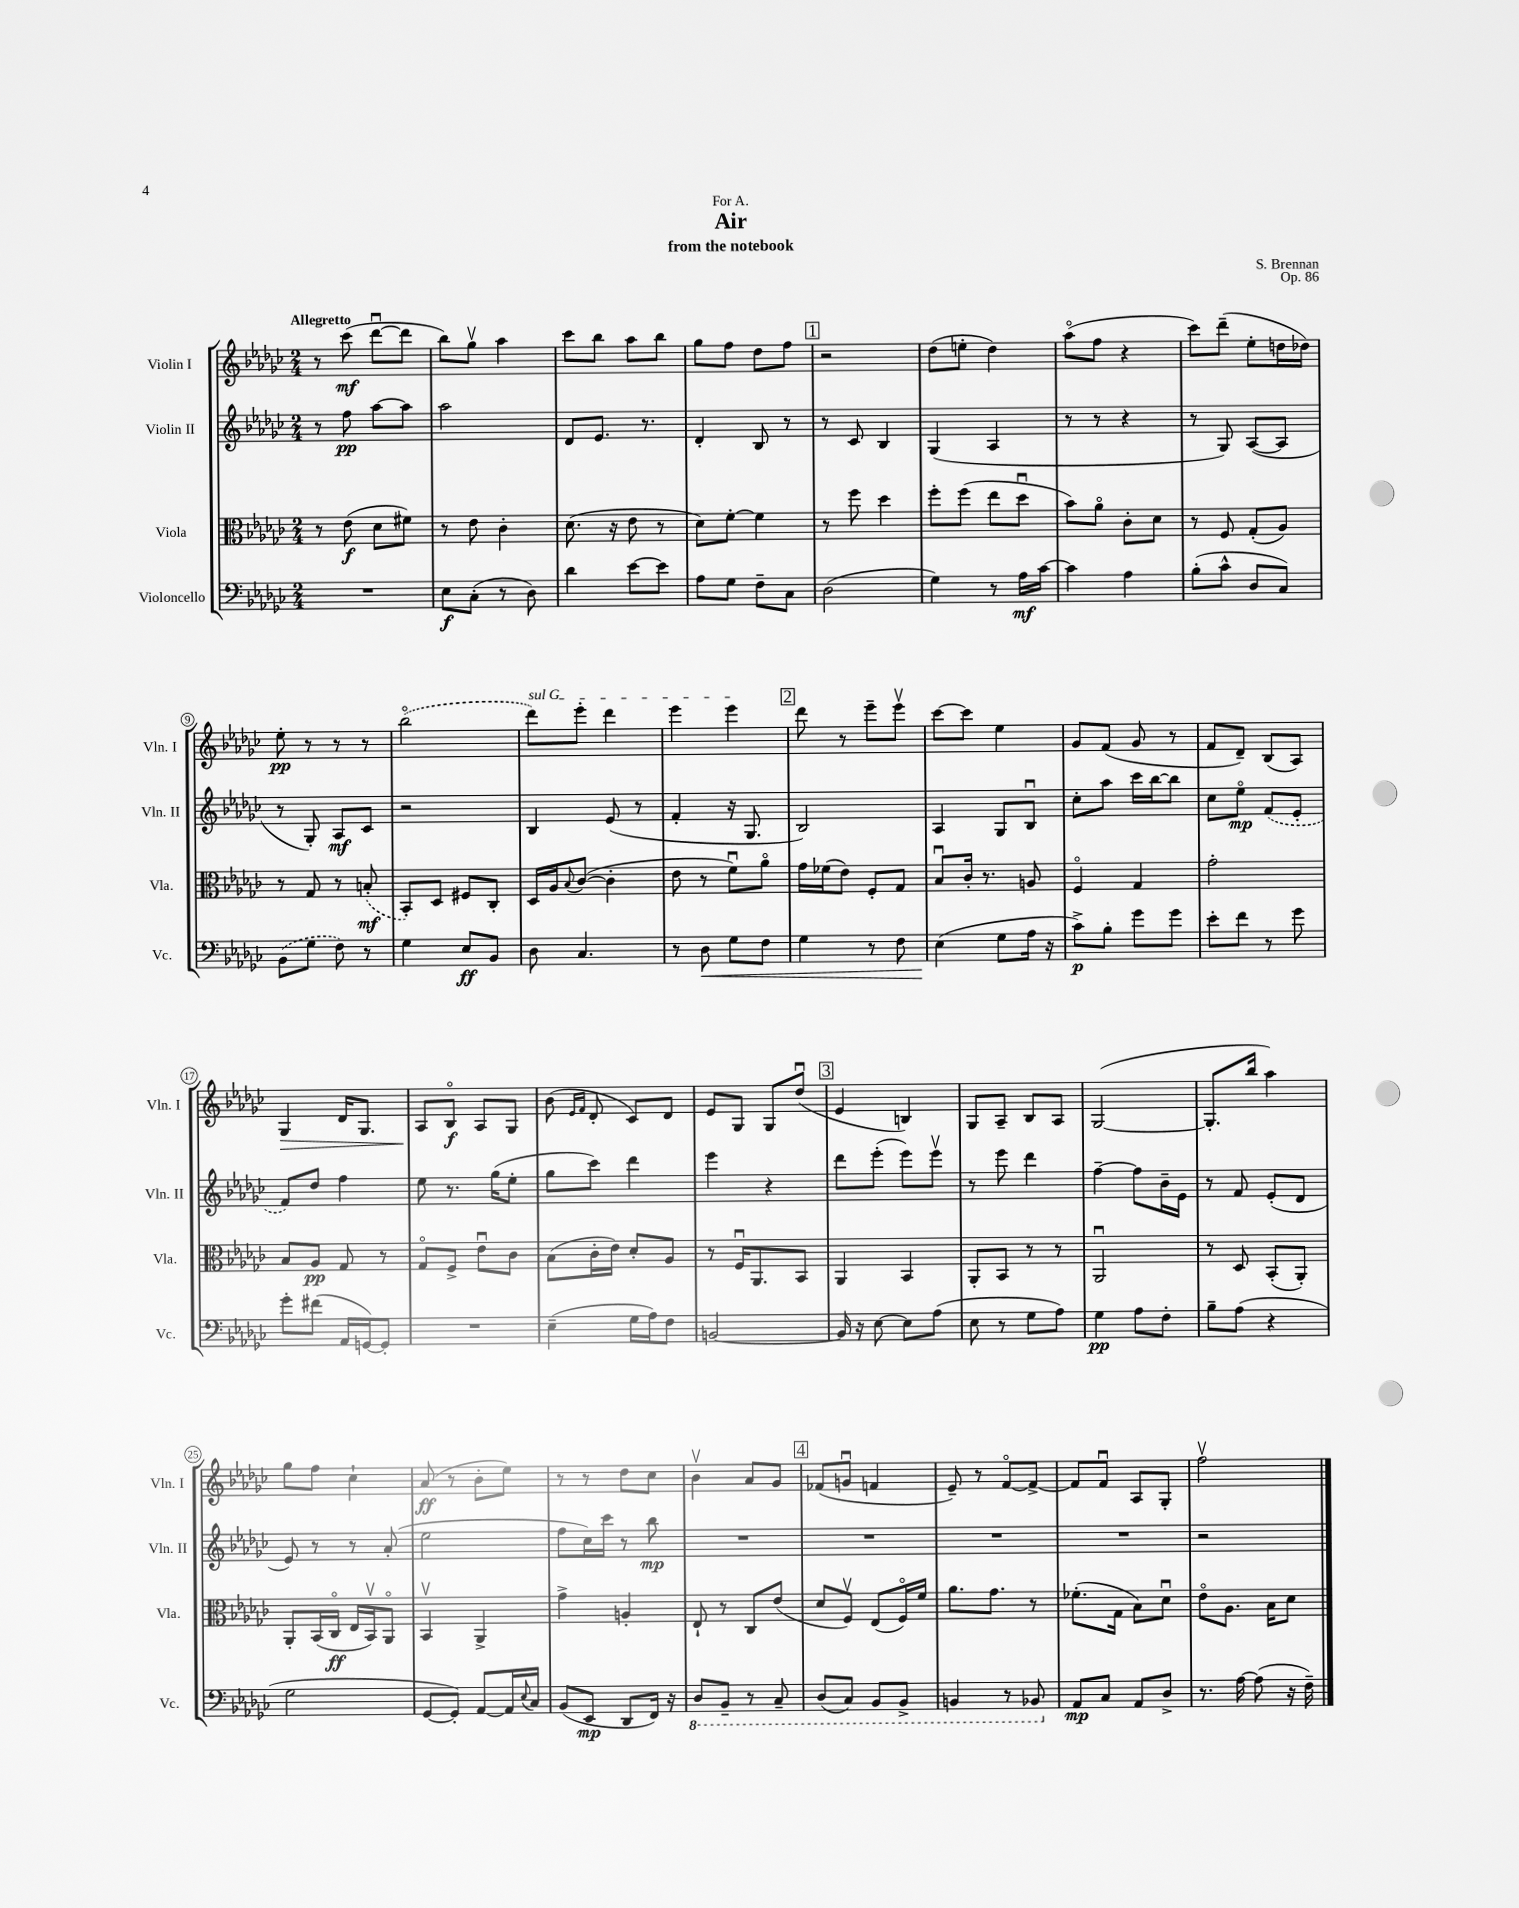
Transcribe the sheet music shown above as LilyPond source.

\header { title = "Air" composer = "S. Brennan" subtitle = "from the notebook" dedication = "For A." opus = "Op. 86" }
<<
\new StaffGroup <<
\new Staff = "s0" \with { instrumentName = "Violin I" shortInstrumentName = "Vln. I" } {
    \clef treble \key ges \major \numericTimeSignature \time 2/4 \tempo "Allegretto"
    r8 ces'''8\mf( des'''8~\downbow des'''8 |
    bes''8) ges''8\upbow aes''4 |
    ces'''8 bes''8 aes''8 bes''8 |
    ges''8 f''8 des''8 f''8 |
    \mark \markup { \box "1" } r2 |
    des''8( e''8-. des''4) |
    aes''8\flageolet( f''8 r4 |
    ces'''8) des'''8--( ees''8-. d''16 des''16) |
    ees''8-.\pp r8 r8 r8 |
    \once \slurDashed bes''2\flageolet( |
    \once \override TextSpanner.bound-details.left.text = \markup { \italic "sul G" } des'''8\startTextSpan) ees'''8-. des'''4 |
    ees'''4 ees'''4\stopTextSpan |
    \mark \markup { \box "2" } des'''8 r8 ees'''8-- ees'''8\upbow |
    ces'''8~ ces'''8 ees''4 |
    ges'8 f'8( ges'8 r8 |
    f'8 des'8--) bes8( aes8) |
    ges4\> des'16 ges8. |
    aes8\! bes8\flageolet\f aes8 ges8 |
    bes'8( \grace { ees'16 f'16 } des'8-. ces'8) des'8 |
    ees'8 ges8 ges8 des''8\downbow( |
    \mark \markup { \box "3" } ees'4 b4) |
    ges8 aes8-- bes8 aes8 |
    ges2~( |
    ges8.-. bes''16 aes''4) |
    ges''8 f''8 ces''4-! |
    aes'8\ff( r8 bes'8-. ees''8) |
    r8 r8 des''8 ces''8 |
    bes'4\upbow aes'8 ges'8 |
    \mark \markup { \box "4" } fes'8( g'8\downbow f'4 |
    ees'8--) r8 f'8~\flageolet f'8~-> |
    f'8 f'8\downbow aes8 ges8-. |
    f''2\upbow \bar "|." |
}
\new Staff = "s1" \with { instrumentName = "Violin II" shortInstrumentName = "Vln. II" } {
    \clef treble \key ges \major \numericTimeSignature \time 2/4
    r8 f''8\pp aes''8~ aes''8 |
    aes''2 |
    des'8 ees'8. r8. |
    des'4-. bes8 r8 |
    \mark \markup { \box "1" } r8 ces'8 bes4 |
    ges4( aes4 |
    r8 r8 r4 |
    r8 ges8) aes8~( aes8 |
    r8 ges8-.) aes8\mf ces'8 |
    r2 |
    bes4 ees'8( r8 |
    f'4-. r16 ges8. |
    \mark \markup { \box "2" } bes2) |
    aes4 ges8 bes8\downbow |
    ces''8-. aes''8 ces'''16 bes''16~ bes''8 |
    ces''8 ees''8\flageolet\mp \once \slurDashed f'8( ees'8-. |
    f'8) des''8 f''4 |
    ees''8 r8. ges''16( ees''8-. |
    ges''8 ces'''8) des'''4 |
    ees'''4 r4 |
    \mark \markup { \box "3" } des'''8 ees'''8-.( ees'''8) ees'''8\upbow |
    r8 ees'''8 des'''4 |
    f''4~-- f''8 bes'16-- ees'16 |
    r8 f'8 ees'8-.( des'8 |
    ees'8) r8 r8 aes'8-.( |
    ees''2 |
    f''8 ces''16) ces'''16 r8 bes''8\mp |
    R2 |
    \mark \markup { \box "4" } R2 |
    R2 |
    R2 |
    r2 \bar "|." |
}
\new Staff = "s2" \with { instrumentName = "Viola" shortInstrumentName = "Vla." } {
    \clef alto \key ges \major \numericTimeSignature \time 2/4
    r8 ees'8\f( des'8 fis'8) |
    r8 ees'8 ces'4-. |
    des'8.( r16 ees'8 r8 |
    des'8) f'8~-. f'4 |
    \mark \markup { \box "1" } r8 f''8 des''4 |
    f''8-. f''8( ees''8 des''8\downbow |
    bes'8) aes'8\flageolet ces'8-. des'8 |
    r8 f8 ges8-.( aes8) |
    r8 ges8 r8 \once \slurDashed b8-.\mf( |
    bes,8-.) des8 fis8 ces8-. |
    des16 aes16 \appoggiatura { bes8 } ces'8~( ces'4-. |
    ees'8 r8 f'8\downbow) aes'8\flageolet |
    \mark \markup { \box "2" } ges'16 fes'16( ees'8) f8-. ges8 |
    bes8\downbow ces'16-. r8. a8 |
    f4\flageolet ges4 |
    ges'2-. |
    bes8 aes8\pp ges8 r8 |
    ges8\flageolet f8-> ees'8\downbow ces'8 |
    bes8( ces'16-. ees'16) des'8-. aes8 |
    r8 f16\downbow aes,8. bes,8 |
    \mark \markup { \box "3" } aes,4 bes,4 |
    aes,8-. bes,8 r8 r8 |
    aes,2\downbow |
    r8 des8 bes,8-.( aes,8-.) |
    aes,8-. bes,16( ces16\flageolet\ff ees16 bes,16\upbow) aes,8\flageolet |
    bes,4\upbow aes,4-> |
    ges'4-> a4-. |
    ees8-! r8 ces8 ees'8( |
    \mark \markup { \box "4" } des'8 f8\upbow) ees8( f16\flageolet) f'16 |
    aes'8. ges'8. r8 |
    fes'8.-.( ges16 bes8) des'8\downbow |
    ees'8\flageolet aes8. bes16 des'8 \bar "|." |
}
\new Staff = "s3" \with { instrumentName = "Violoncello" shortInstrumentName = "Vc." } {
    \clef bass \key ges \major \numericTimeSignature \time 2/4
    R2 |
    ees8\f ces8-.( r8 des8) |
    des'4 ees'8~ ees'8 |
    aes8 ges8 f8-- ces8 |
    \mark \markup { \box "1" } des2( |
    ges4) r8 aes16\mf ces'16~ |
    ces'4 aes4 |
    bes8-.( ces'8-^ des8 ces8) |
    \once \slurDashed bes,8( ges8 f8) r8 |
    ges4 ees8\ff bes,8 |
    des8 ces4. |
    r8 des8\< ges8 f8 |
    \mark \markup { \box "2" } ges4 r8 f8 |
    ees4\!( ges8 aes16 r16 |
    ces'8->\p) bes8-. ges'8 ges'8 |
    ees'8-. f'8 r8 ges'8 |
    ges'8-. fis'8( aes,16 g,16~) g,8-. |
    R2 |
    ees4--( ges16 aes16) f8 |
    b,2~ |
    \mark \markup { \box "3" } b,16 r16 ees8~ ees8 aes8( |
    ees8 r8 ges8 aes8) |
    ges4\pp aes8 f8-. |
    bes8-- aes8( r4 |
    ges2 |
    ges,8~ ges,8-.) aes,8~ aes,16 \appoggiatura { ees8 } ces16 |
    bes,8( ees,8\mp des,8 f,16) r16 |
    \ottava #-1 des,8 bes,,8-- r8 ces,8-- |
    \mark \markup { \box "4" } des,8( ces,8) bes,,8 bes,,8-> |
    b,,4 r8 bes,,8 \ottava #0 |
    aes,8\mp ces8 aes,8 des8-> |
    r8. aes16~ aes8( r16 f16--) \bar "|." |
}
>>
>>
\layout { \context { \Score \override BarNumber.stencil = #(make-stencil-circler 0.1 0.3 ly:text-interface::print) } }
